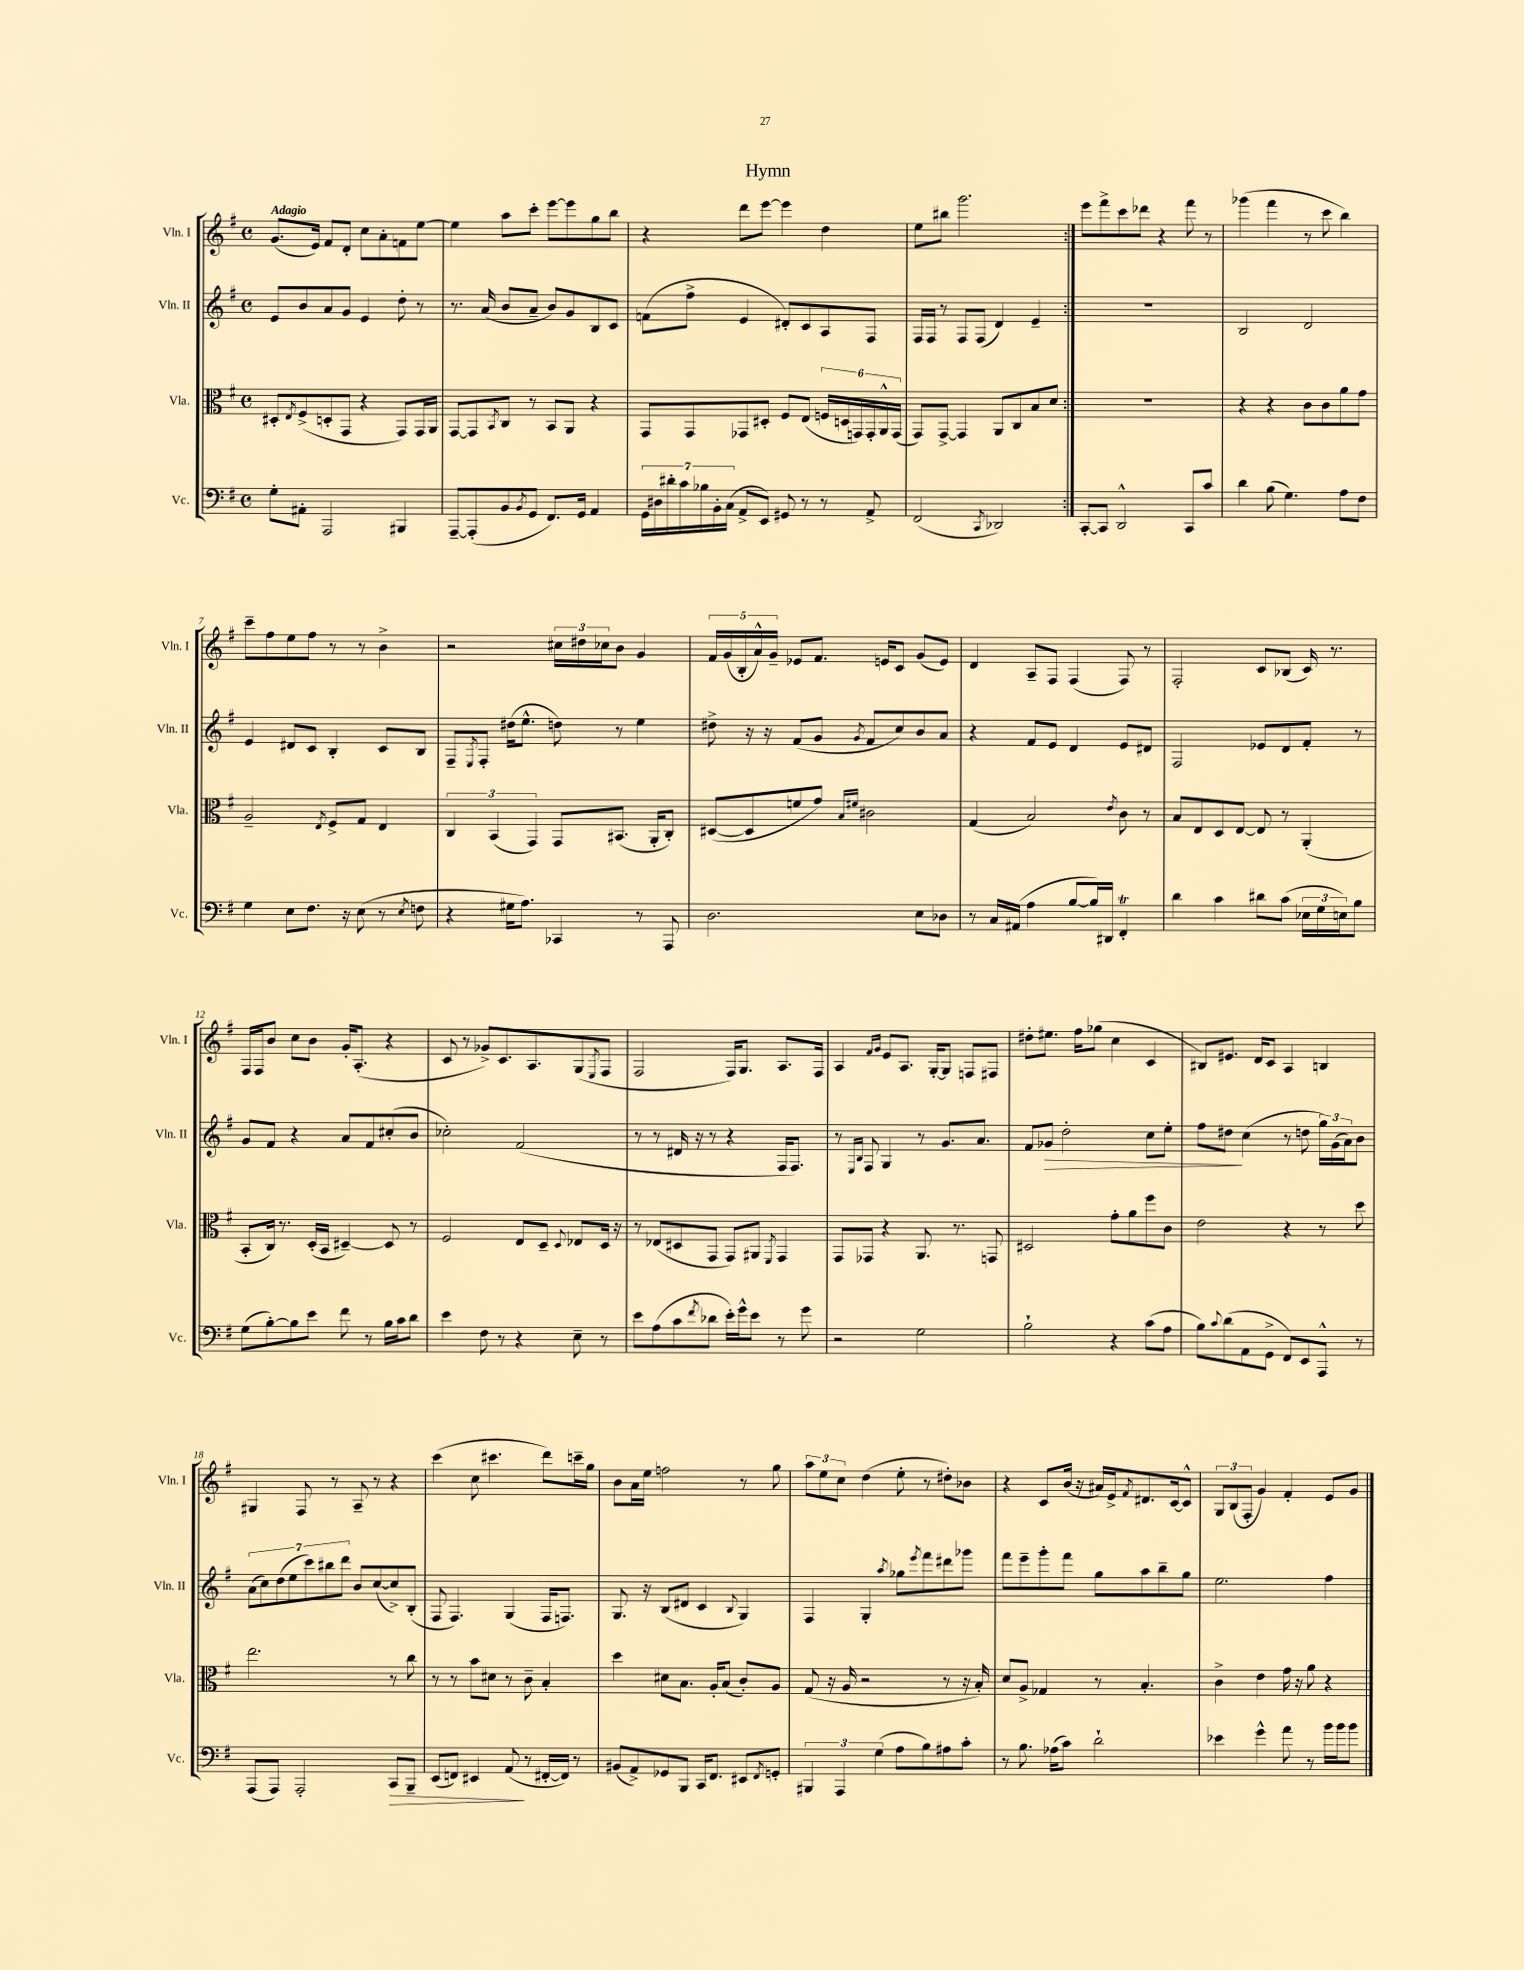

**kern	**kern	**kern	**kern
*staff4	*staff3	*staff2	*staff1
*clefF4	*clefC3	*clefG2	*clefG2
*k[f#]	*k[f#]	*k[f#]	*k[f#]
*M4/4	*M4/4	*M4/4	*M4/4
*met(c)	*met(c)	*met(c)	*met(c)
8G'\L	8D#'/L	8e/L	(8.g/L
.	8qE/	.	.
8AA#'\J	(8F#^/	8b/	.
.	.	.	16e/Jk)
2AAA/	8D'/	8a/	8f#/L
.	8GG/J	8g/J	8d'/J
.	4r	4e/	8cc\L
.	.	.	8a'\
4BBB#/	8GG/L)	8dd'\	8f\
.	16GG/L	8r	[8ee\J
.	16AA/JJ	.	.
=	=	=	=
[8AAA~/L	[8GG/L	8.r	4ee\]
(8AAA'/]	8GG/]	.	.
.	.	(16a/	.
.	8qBB/	.	.
8BB/	8C/J	8b/L	8aa\L
8qBB/	.	.	.
8GG/J	8r	8a~/J	8ccc'\J
8.FF#/L)	8BB/L	8b/L)	[8eee\L
.	8AA/J	8g/	8eee\]
16GG/Jk	.	.	.
4AA/	4r	8B/	8gg\
.	.	8c/J	8bb\J
=	=	=	=
28GG\LL	8GG/L	(8f\L	4r
28D#\	.	.	.
28d#'\	.	.	.
28c\	.	.	.
.	8GG/	8ff#^\J	.
28B-\	.	.	.
28BB'\	.	.	.
(28C\JJ	.	.	.
8AA^/L	8GG-/	4e/	8ddd\L
8EE/J)	8D#'/J	.	[8eee\J
8GG#/	8F#/L	8d#'/L)	4eee\]
8r	(8E/J	8c/	.
8r	24F/LL	8A/	4dd\
.	24D/	.	.
.	24GG/)	.	.
8AA^/	24GG'/	8F#/J	.
.	24AA^^/	.	.
.	(24GG/JJ	.	.
=	=	=	=
(2FF#/	8GG/L)	16F#/LL	8ee\L
.	.	16F#/JJ	.
.	[8GG^/J	8r	8bb#\J
.	4GG/]	8F#/L	2.ggg\
.	.	(8F#/J	.
8qCC/	.	.	.
2DD-/)	8AA/L	4d/)	.
.	8C/	.	.
.	8B/	4e~/	.
.	8d/J	.	.
=:|!	=:|!	=:|!	=:|!
[8CC'/L	1r	1r	8eee\L
8CC/]J	.	.	8fff#^\
2DD^^/	.	.	8ccc\
.	.	.	8ddd-\J
.	.	.	4r
8CC/L	.	.	8fff#\
8c/J	.	.	8r
=	=	=	=
4d\	4r	2B/	(4ggg-\
(8B\	4r	.	4fff#\
4.G\)	.	.	.
.	8c\L	2d/	8r
.	8c\	.	8ccc\
8A\L	8a\	.	4bb\)
8F#\J	8g\J	.	.
=	=	=	=
4G\	2A~/	4e/	8ccc~\L
.	.	.	8ff#\
8E\L	.	8d#/L	8ee\
8.F#\J	.	8c/J	8ff#\J
.	8qE/	.	.
.	8F#^/L	4B'/	8r
16r	.	.	.
(8E\	8G/J	.	8r
8r	4E/	8c/L	4b^\
8qE/	.	.	.
8F\	.	8B/J	.
=	=	=	=
4r	6C/	8F#~/L	2r
.	.	8qE/	.
.	.	8F#'/J	.
.	(6BB/	.	.
16G#\LK	.	(16dd#\LK	.
8.A\J)	.	8.ee^^\J	.
.	6GG/)	.	.
4CC-/	8GG/L	8dd\)	24cc#\LL
.	.	.	24dd#\
.	.	.	24cc-\J
.	(8.BB#/J	8r	8b\J
8r	.	4ee\	4g/
.	16AA'/LK	.	.
8AAA/	8C'/J)	.	.
=	=	=	=
2.D\	([8D#/L	8dd#^\	20f#/LL
.	.	.	(20g/
.	.	.	20B'/
.	8D#/]	16r	.
.	.	.	20a^^/)
.	.	16r	.
.	.	.	20g~/JJ
.	8f/	(8f#/L	8e-/L
.	8g/J)	8g/J	8.f#/J
.	16qqB/LL	.	.
.	16qqf#/JJ	8qg/	.
.	2c#\	8f#/L	.
.	.	.	16e/LK
.	.	8cc/)	8c/J
8E\L	.	8b/	(8g/L
8D-\J	.	8a/J	8e/J)
=	=	=	=
8r	(4G/	4r	4d/
16C/LL	.	.	.
(16AA#/JJ	.	.	.
4A\	2B/)	8f#/L	8A~/L
.	.	8e/J	8F#/J
[8B/L	.	4d/	(4F#/
16B/]L)	.	.	.
16DD#/JJ	.	.	.
.	8qe/	.	.
4FF#'/	8c\	8e/L	8F#/)
.	8r	8d#/J	8r
=	=	=	=
4d\	8B/L	2F#/	2F#'/
.	8E/	.	.
4c\	8D/	.	.
.	[8E/J	.	.
8d#\L	8E/]	8e-/L	8c/L
(8c\J	8r	8d/	(8B-/J
24E-\LL	(4AA'/	8f#'/J	16c/)
24G\	.	.	.
.	.	.	8.r
24E\J)	.	.	.
8B\J	.	8r	.
=	=	=	=
(8G\L	8BB'/L	8g/L	16F#/LL
.	.	.	16F#/J
[8B'\)	16C/Jk)	8f#/J	8b/J
.	8.r	.	.
8B\]	.	4r	8cc\L
8e\J	(16D'/LL	.	8b\J
.	16BB/JJ	.	.
8f#\	[4D#~/)	8a/L	16g'/LK
.	.	.	(8.A'/J
8r	.	8f#/	.
16B\LL	8D#/]	(8cc#'/	4r
16c\J	.	.	.
8d\J	8r	8b/J	.
=	=	=	=
4e\	2F#/	2cc-'\)	8c/
.	.	.	8r
8F#\	.	.	8g-^/L)
8r	.	.	8.c/
4r	8E/L	(2f#/	.
.	.	.	8.A/
.	8D~/J	.	.
.	8qqD/	.	.
8E~\	8E-/L	.	(8G/
.	.	.	8qE/
8r	16D/Jk	.	8F#/J
.	16r	.	.
=	=	=	=
8e\L	8r	8r	2F#/
(8A\	(8E-/L	8r	.
8c\	8D#/	16d#/	.
.	.	16r	.
8qf#/	.	.	.
8d-\J	8GG/J	8r	.
16e'\LL)	8GG/L)	4r	16F#/LK)
16g^^\J	.	.	8.G/J
8e\J	8AA#/J	.	.
.	8qFF#/	.	.
8r	4GG/	16F#/LK	8.A/L
.	.	8.F#/J)	.
8g\	.	.	.
.	.	.	16F#/Jk
=	=	=	=
2r	8GG/L	8r	4A/
.	.	16qqE/LL	.
.	.	16qqB/JJ	.
.	8GG-/J	8F#/	.
.	.	.	16qqf#/LL
.	.	.	16qqg/JJ
.	4r	4G/	8e/L
.	.	.	8.A/J
2G\	8.AA/	8r	.
.	.	.	[16G'/LK
.	.	8.g/L	8G/]J
.	8.r	.	.
.	.	.	8F/L
.	.	8.a/J	.
.	8GG/	.	8F#/J
=	=	=	=
2B`\	2D#/	8f#/L	8dd#'\L
.	.	8g-/J	8.ee#\J
.	.	2dd'\	.
.	.	.	16ff#\LK
.	.	.	(8gg-\J
4r	8g'\L	.	4cc\
.	8a\	.	.
(8c\L	8ff#\	8cc\L	4c/
8A\J	8c\J	8ee'\J	.
=	=	=	=
8B\L)	2e\	8ff#\L	8B#/L)
8qqc/	.	.	.
(8d\	.	8dd#\J	8.e#/J
8AA\	.	(4cc\	.
.	.	.	16d/LK
8GG^\J	.	.	8c/J
8FF#/L)	4r	8r	4A/
8EE/	.	8dd\	.
8AAA^^/J	8r	24gg\LL)	4B/
.	.	(24g\	.
.	.	24a\J)	.
8r	8dd\	8b\J	.
=	=	=	=
(8AAA/L	2.ee\	(14a\L	4G#/
.	.	14cc\)	.
8AAA/J)	.	.	.
.	.	(14dd\	.
.	.	14ee\	.
2AAA'/	.	.	8F#/
.	.	14ccc\)	.
.	.	14bb#\	.
.	.	.	8r
.	.	14ddd\J	.
.	.	8b/L	8A~/
.	.	([8cc/	8r
8CC/L	8r	8cc^/])	4r
8BBB~/J	8cc\	(8B'/J	.
=	=	=	=
(8EE/L	8r	8F#/	(4ccc\
8FF/J)	8r	4.F#/)	.
4EE#/	8b\L	.	8cc\
.	8d#\J	.	4.ccc#\
(8AA/	8r	(4G/	.
8r	8c~\	.	.
[16FF#'/LL	4B'/	16F#/LK	8ddd\L)
16FF#/]JJ)	.	8.F/J)	.
8r	.	.	16ccc~\L
.	.	.	16gg\JJ
=	=	=	=
(8BB#/L	4dd\	8.G/	8b\L
8AA^/)	.	.	16a\L
.	.	16r	16ee\JJ
8GG-/	8d#\L	(8B/L	2ff\
8BBB/J	8.B\J	8d#/J	.
16CC/LK	.	4c/	.
8.FF#/J	16A'/LK	.	.
.	(8B/J	.	.
.	.	8qqB/	.
8EE#/L	8c'/L)	4G/)	8r
8qFF#/	.	.	.
8GG'/J	8A/J	.	8gg\
=	=	=	=
6BBB#/	(8G/	4F#/	12aa\L
.	.	.	12ee\
.	16r	.	.
6AAA/	.	.	12cc\J
.	16A/	.	.
.	2r	4G'/	(4dd\
(6G\	.	.	.
.	.	8qaa/	.
8A\L	.	8gg-\L	8ee'\
.	.	8qeee/	.
8B\)	.	8fff#\	8r
8A#\	8r	8ddd#\	8dd#'\L)
8c'\J	16r	8ggg-\J	8b-\J
.	16B'/)	.	.
=	=	=	=
8r	8d/L	8fff#\L	4r
8.B\	8A^/J	8eee~\	.
.	4G-/	8ggg'\	8c/L
(16A-\LK	.	.	.
8c\J)	.	8fff#\J	(16b/Jk
.	.	.	16r
2d`\	8r	8gg\L	16a#/LL)
.	.	.	16e^/J
.	.	.	8qf#/
.	4.B'/	8aa\	8.d#/
.	.	8bb~\	.
.	.	.	[16c/k
.	.	8gg\J	8c^^/]J
=	=	=	=
4e-\	4c^\	2.ee\	12G/L
.	.	.	(12B/
.	.	.	12F#'/J
4g^^\	4e\	.	4g/)
8a\	16g\	.	4f#'/
.	16r	.	.
8r	8a\	.	.
16b\LL	4r	4ff#\	8e/L
16b\J	.	.	.
8b\J	.	.	8g/J
==	==	==	==
*-	*-	*-	*-
